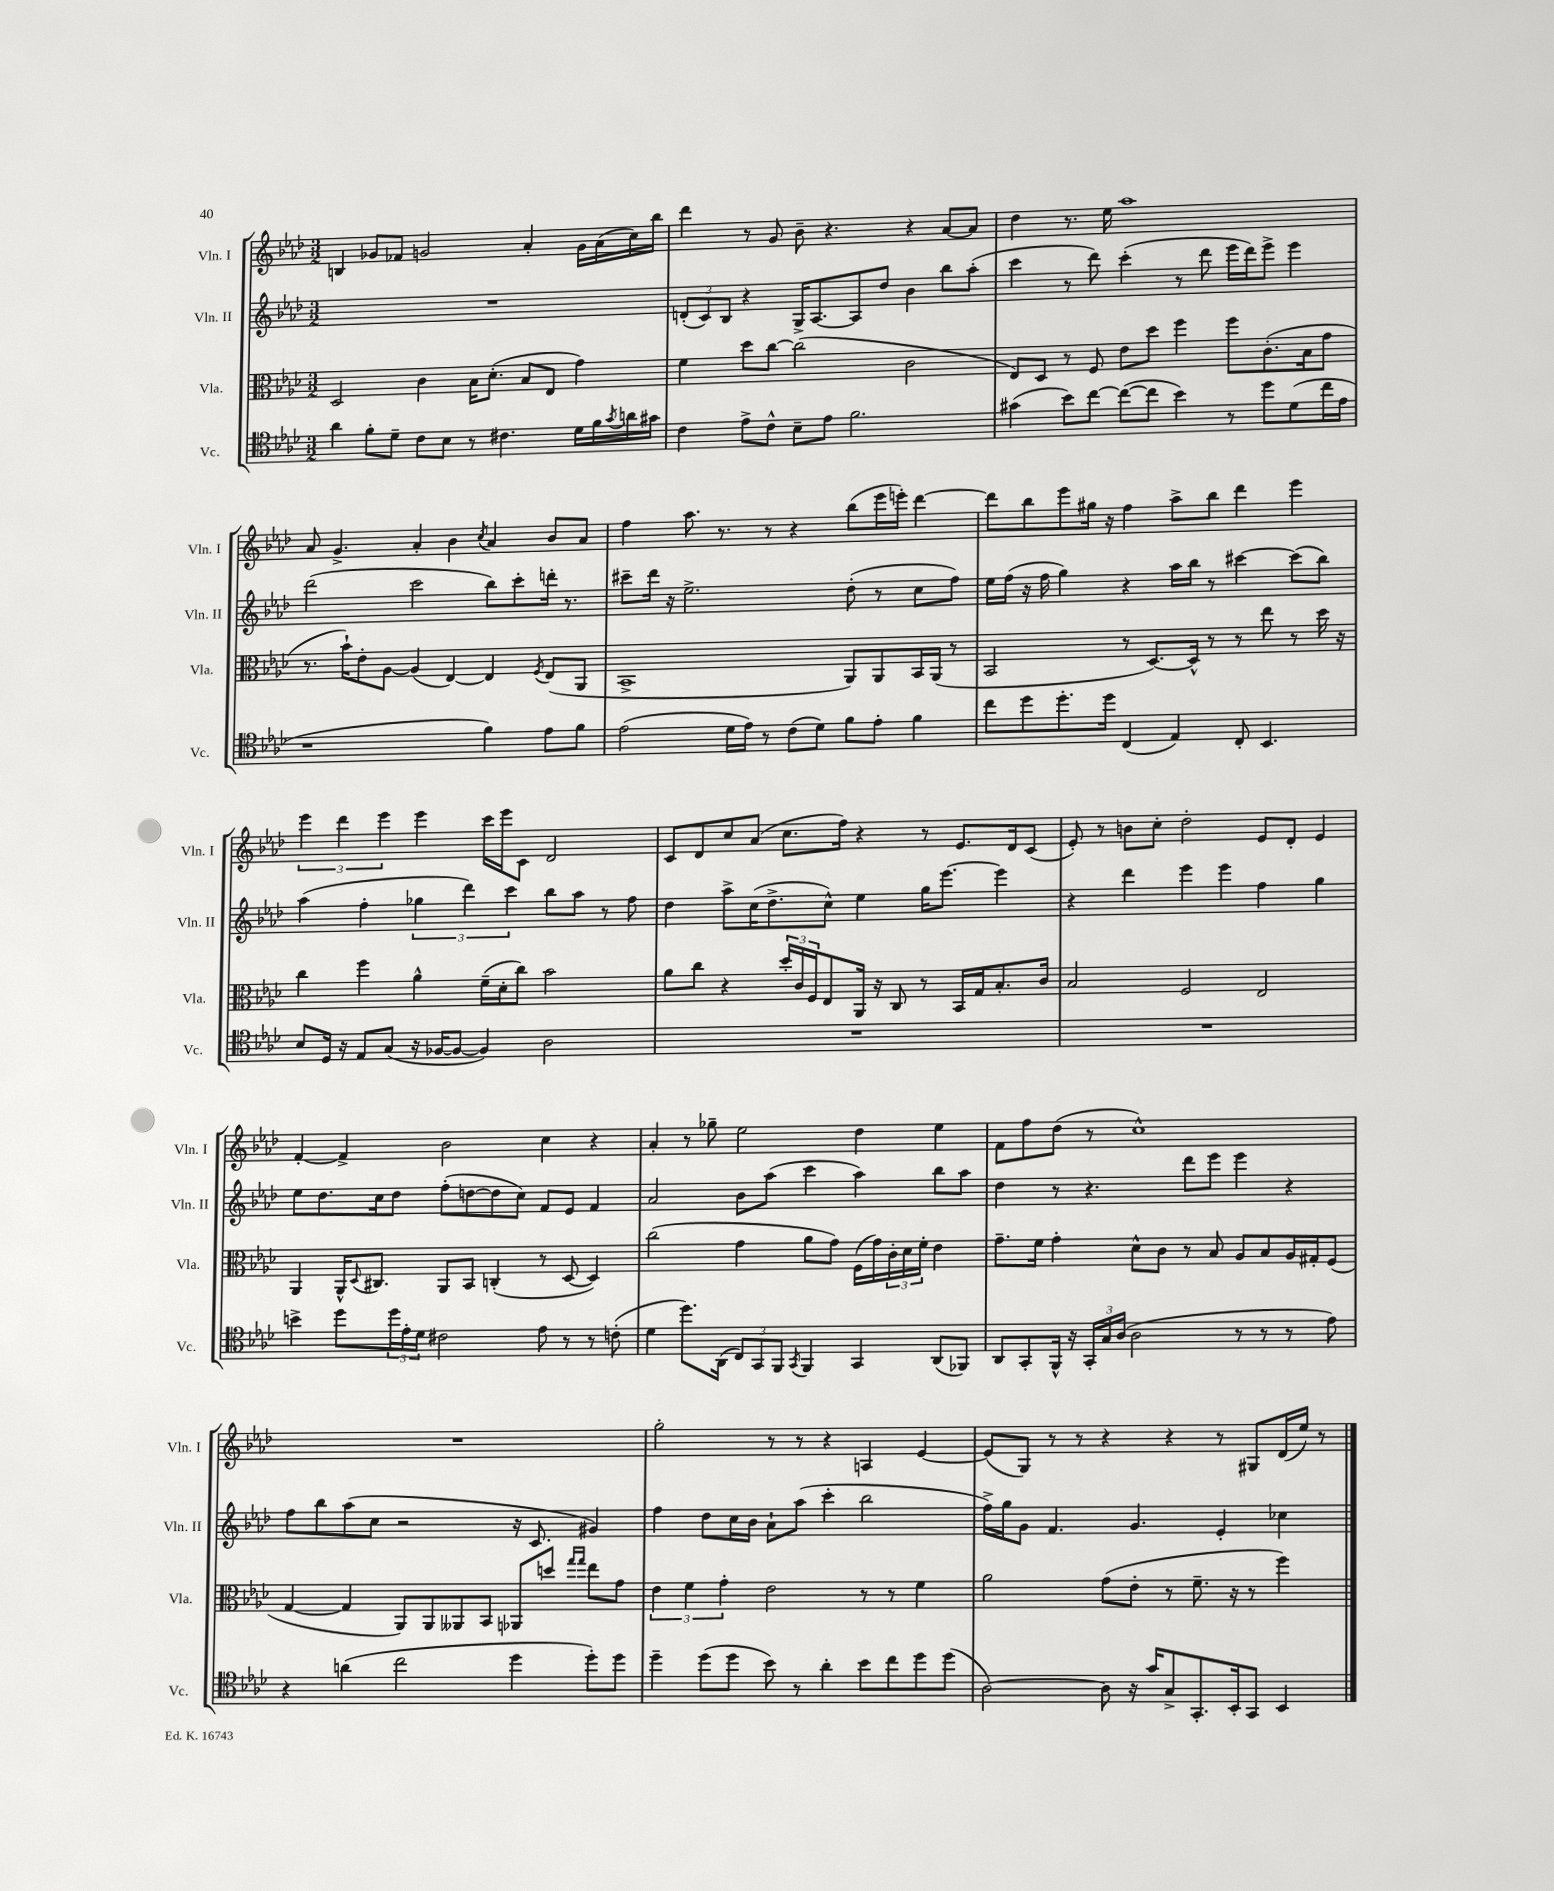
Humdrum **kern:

**kern	**kern	**kern	**kern
*staff4	*staff3	*staff2	*staff1
*clefC4	*clefC3	*clefG2	*clefG2
*k[b-e-a-d-]	*k[b-e-a-d-]	*k[b-e-a-d-]	*k[b-e-a-d-]
*M3/2	*M3/2	*M3/2	*M3/2
4a-	2D-	1.r	4B
8f'	.	.	8g-
8d-~	.	.	8f-
8c	4c	.	2g
8B-	.	.	.
8r	16B-	.	.
.	(8.d-'	.	.
4.c#	.	.	.
.	8B-	.	4a-'
.	8E-	.	.
16d-	4g)	.	16g
16f	.	.	(16a-
8qg	.	.	.
16a	.	.	16cc)
16g#	.	.	16bb-
=	=	=	=
4c	4f	(12d'	4ddd-
.	.	12c)	.
.	.	12B-	.
8e-^	8dd-	4r	8r
8c^^	[8cc	.	8g
8B-~	(2cc]	16G^	8b-~
.	.	[8.A-	.
8e-	.	.	4.r
2.f	.	8A-]	.
.	.	8dd-	.
.	2c	4b-	4r
.	.	8bb-	[8a-
.	.	(8aa-'	8a-]
=	=	=	=
(4g#	8E-)	4ccc	4dd-
.	8D-	.	.
8b-)	8r	8r	8.r
[8cc	8F	8ddd-)	.
.	.	.	16ee-
(8cc_	8e-	(4ccc'	1aa-
8cc]	8dd-	.	.
4b-)	4ff	8r	.
.	.	8ddd-	.
8r	8ff	16eee-	.
.	.	16ddd-)	.
8dd-	(8.c'	8eee-^	.
(8d-	.	4eee-	.
.	16B-	.	.
16cc	8g	.	.
16e-	.	.	.
=	=	=	=
1r	8.r	(2ddd-	8a-
.	.	.	4.g^
.	16b-`)	.	.
.	8e-'	.	.
.	[8A-	.	.
.	(4A-]	2ccc	4a-'
.	[4E-)	.	4b-
.	.	.	8qcc
4f)	4E-]	8bb-)	4a-
.	.	8ccc'	.
.	8qF	.	.
8e-	(8E-	16ddd'	8b-
.	.	8.r	.
8f	8AA-	.	8a-
=	=	=	=
(2e-	1BB-^	8ccc#~	4ff
.	.	16ddd-	.
.	.	16r	.
.	.	2.ee-^	8.aa-
.	.	.	8.r
16d-	.	.	.
16e-)	.	.	.
8r	.	.	8r
(8c	.	.	4r
8d-)	.	.	.
8f	8AA-)	(8dd-'	(8bb-
8e-'	8AA-	8r	16eee-
.	.	.	16eee')
4f	16BB-	8cc	[4ddd-
.	(16AA-	.	.
.	8r	8ff)	.
=	=	=	=
8cc	2BB-	16ee-	8ddd-]
.	.	(16ff	.
8dd-	.	16r	8bb-
.	.	16ff	.
8.dd-'	.	4gg)	8eee-
.	.	.	16gg#
16dd-	.	.	16r
(4C	8r	4r	4ff
.	[8.D-)	.	.
4E-)	.	16aa-	8aa-^
.	16D-^^]	16bb-	.
.	8r	8r	8bb-
8C'	8r	[4ccc#	4ddd-
4.BB-	8ee-	.	.
.	8r	(8ccc#]	4eee-
.	16dd-	8bb-)	.
.	16r	.	.
=	=	=	=
8B-	4cc	(4aa-	6eee-
16D-	.	.	.
.	.	.	6ddd-
16r	.	.	.
8E-	4ff	4ff'	.
.	.	.	6eee-
(8G	.	.	.
16r	4a-^^	6gg-	4eee-
[16F-	.	.	.
8F-_	.	.	.
.	.	6ddd-)	.
4F-])	(16f~	.	16ccc
.	16d-'	.	16eee-
.	.	6ccc	.
.	8cc)	.	8c
2A-	2b-	8bb-	2d-
.	.	8aa-	.
.	.	8r	.
.	.	8ff	.
=	=	=	=
1.r	8a-	4dd-	8c
.	8cc	.	8d-
.	4r	8aa-^	8cc
.	.	(16cc	(8a-
.	.	8.dd-^	.
.	24dd-'	.	8.cc
.	24c	.	.
.	24F	.	.
.	8E-	8cc^^)	.
.	.	.	16ff)
.	16AA-	4ee-	4r
.	16r	.	.
.	8C	.	.
.	8r	16gg	8r
.	.	[8.eee-	.
.	16BB-	.	8.e-
.	16G	.	.
.	8.B-'	4eee-]	.
.	.	.	16d-
.	.	.	(8c
.	16c	.	.
=	=	=	=
1.r	2B-	4r	8e-')
.	.	.	8r
.	.	4ddd-	8b
.	.	.	8cc'
.	2F	4eee-	2dd-'
.	.	4eee-	.
.	2E-	4ff	8e-
.	.	.	8d-'
.	.	4gg	4e-
=	=	=	=
4b^	4AA-	8ee-	[4f'
.	.	8.dd-	.
8dd-	16AA-^^	.	4f^]
.	8qqD-	.	.
.	8.C#	16cc	.
24dd-	.	8dd-	.
24e-'	.	.	.
24d-	.	.	.
2c#	8AA-	(8ff'	2b-
.	8BB-	[8dd	.
.	(4C'	8dd]	.
.	.	8cc)	.
8e-	8r	8f	4cc
8r	[8D-	8e-	.
8r	4D-])	4f	4r
(8c'	.	.	.
=	=	=	=
4d-	(2cc	2a-	4a-'
8.dd-)	.	.	8r
.	.	.	8gg-~
(16AA-	.	.	.
12C)	4g	8b-	2ee-
12GG	.	.	.
.	.	(8aa-	.
12FF	.	.	.
8qGG	.	.	.
4FF	8a-	4ccc	.
.	8g)	.	.
4GG	(16F	4aa-)	4dd-
.	16g)	.	.
.	24c'	.	.
.	24d-	.	.
.	24f'	.	.
(8AA-	4e-	8bb-	4ee-
8FF-)	.	8aa-	.
=	=	=	=
8AA-	8.g~	4dd-	8f
8GG'	.	.	8ff
.	16f	.	.
16FF^^	4g'	8r	(8dd-
16r	.	.	.
24GG'	.	4.r	8r
24G	.	.	.
(24A-	.	.	.
2A-	8d-^^	.	1cc^^)
.	8c	.	.
.	8r	8ddd-	.
.	8B-	8eee-	.
8r	8A-	4eee-	.
8r	8B-	.	.
8r	16A-	4r	.
.	16G#'	.	.
8e-)	(8F	.	.
=	=	=	=
4r	[4G	8ff	1.r
.	.	8bb-	.
(4a	4G]	(8aa-	.
.	.	8cc	.
2cc	8AA-)	2r	.
.	8AA-	.	.
.	8AA--	.	.
.	8BB-	.	.
4dd-	8AA-	16r	.
.	.	8.c	.
.	8dd	.	.
.	16qqgg	.	.
.	16qqgg	.	.
8dd-')	8ee-	4g#)	.
8dd-	8g	.	.
=	=	=	=
4dd-~	6e-	4ff	2gg'
.	6f	.	.
(8dd-	.	8dd-	.
.	6g'	.	.
8dd-	.	16cc	.
.	.	16b-	.
8b-)	2e-	8a-`	8r
8r	.	(8aa-	8r
4a-'	.	4ccc'	4r
8b-	8r	2bb-	4A
8cc	8r	.	.
8dd-	4f	.	[4e-
(8dd-	.	.	.
=	=	=	=
[2A-)	2a-	16ff^)	(8e-]
.	.	16gg	.
.	.	8g	8G)
.	.	4.f	8r
.	.	.	8r
8A-]	(8g	.	4r
16r	8e-'	4.g	.
16g	.	.	.
8G^	8r	.	4r
8.GG'	8.f~	.	.
.	.	4e-'	8r
16BB-'	16r	.	.
8GG	8r	.	8G#
4BB-	4ff)	4cc-	(16d-
.	.	.	16ee-)
.	.	.	8r
==	==	==	==
*-	*-	*-	*-
